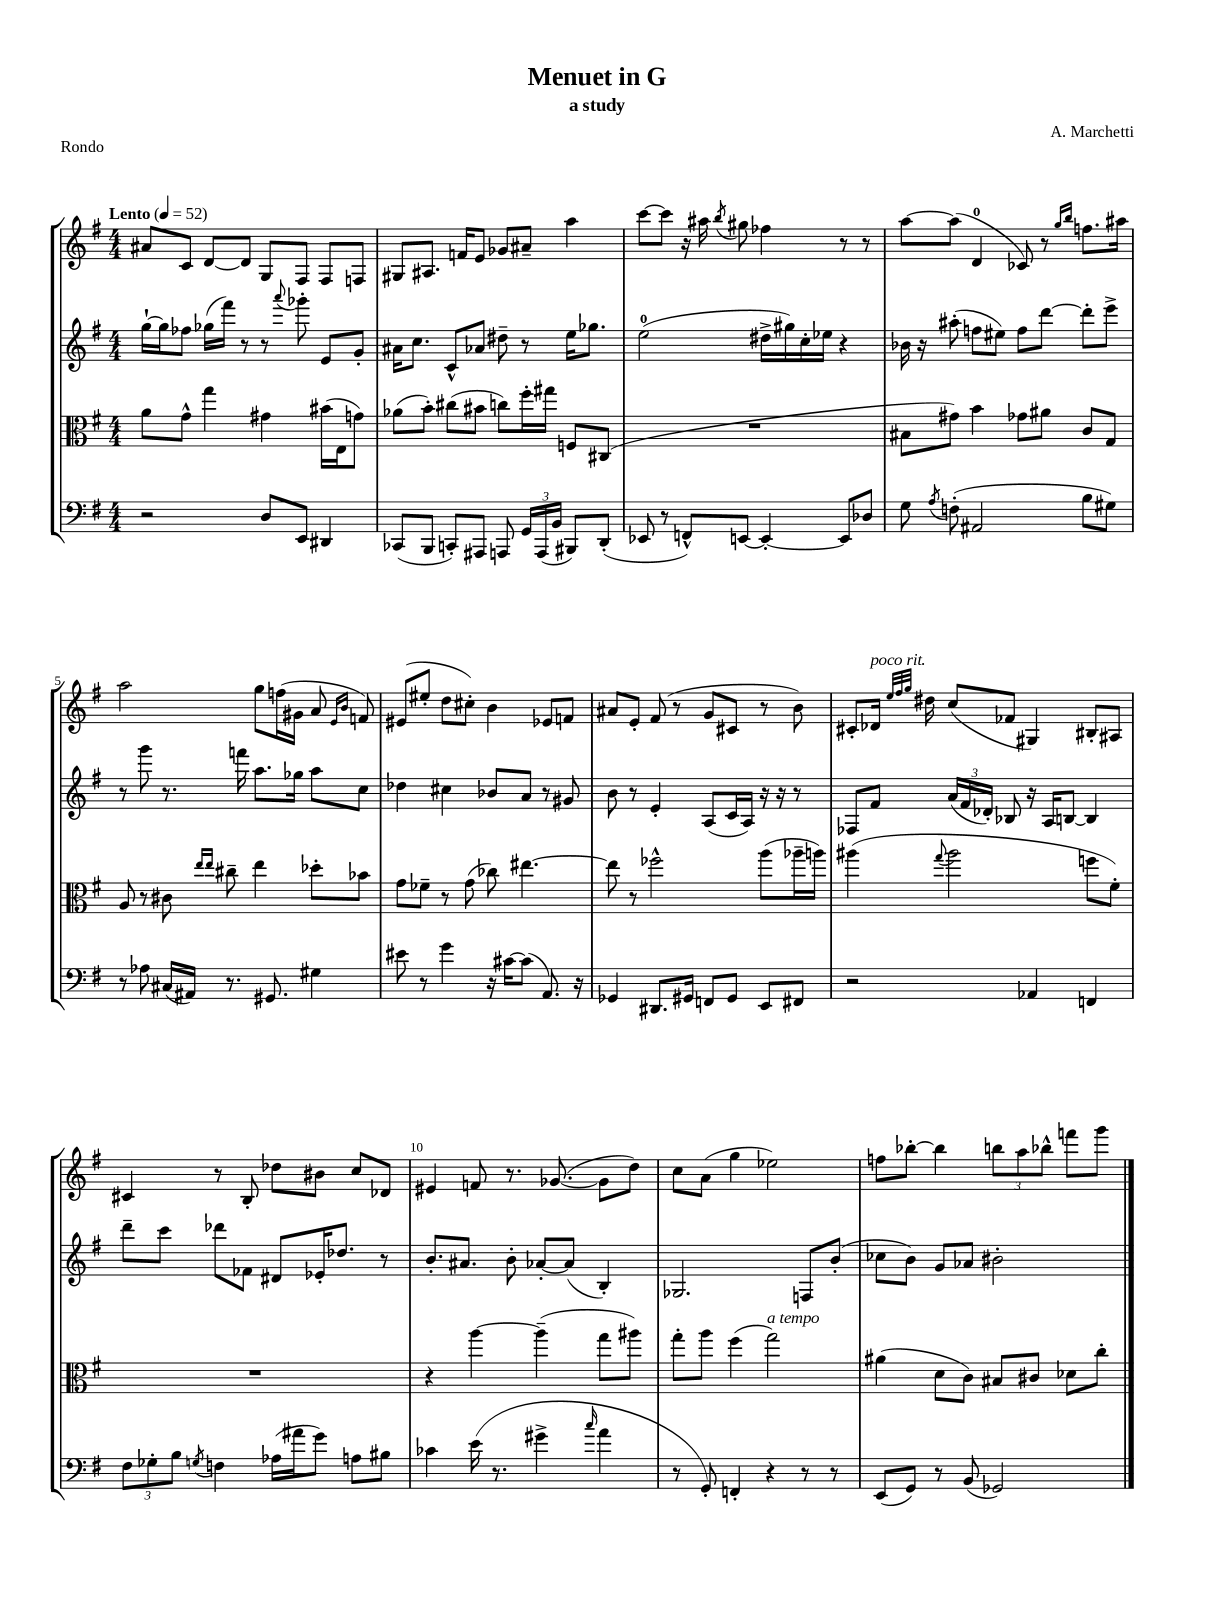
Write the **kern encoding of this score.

**kern	**kern	**kern	**kern
*staff4	*staff3	*staff2	*staff1
*clefF4	*clefC3	*clefG2	*clefG2
*k[f#]	*k[f#]	*k[f#]	*k[f#]
*M4/4	*M4/4	*M4/4	*M4/4
*MM52	*MM52	*MM52	*MM52
2r	8a\L	[16gg`\LL	8a#/L
.	.	16gg\]J	.
.	8g^^\J	8ff-\J	8c/J
.	4gg\	(16gg-\LL	[8d/L
.	.	16fff#\JJ)	.
.	.	8r	8d/]J
8D/L	4g#\	8r	8G/L
.	.	8qqaaa/	.
8EE/J	.	8ggg-'\	8F#/J
4DD#/	(16b#\LL	8e/L	8F#/L
.	16E\J	.	.
.	8g\J)	8g'/J	8F/J
=	=	=	=
(8CC-/L	(8a-\L	16a#\LK	8G#/L
.	.	8.cc\J	.
8BBB/J	8b'\J)	.	8.A#/J
8CC'/L)	(8cc#\L	8c^^/L	.
.	.	.	16f/LK
8AAA#/J	8b#\J	8a-/J	8e/J
8AAA/	8cc\L)	8dd#~\	8g-/L
24GG/LL	16ff#'\L	8r	8a#~/J
(24AAA/	.	.	.
.	16gg#\JJ	.	.
24BB/JJ	.	.	.
8BBB#/L)	8F/L	16ee\LK	4aa\
.	.	8.gg-\J	.
(8DD'/J	(8C#/J	.	.
=	=	=	=
8EE-/	1r	(2ee\	[8ccc\L
8r	.	.	8ccc\]J
8FF^^/L)	.	.	16r
.	.	.	16aa#\
.	.	.	8qbb/
[8EE/J	.	.	8gg#\
4EE'/_	.	16dd#^\LL	4ff-\
.	.	16gg#\)	.
.	.	16cc'\	.
.	.	16ee-\JJ	.
8EE/]L	.	4r	8r
8D-/J	.	.	8r
=	=	=	=
8G\	8B#\L	16b-\	[8aa\L
.	.	16r	.
8qA/	.	.	.
(8F'\	8g#\J)	(8aa#'\	(8aa\]J
2AA#/	4b\	8ff\L	4d/
.	.	8ee#\J)	.
.	8g-\L	8ff\L	8c-/)
.	8a#\J	[8ddd\J	8r
.	.	.	16qqgg/LL
.	.	.	16qqbb/JJ
8B\L	8c/L	8ddd'\]L	8.ff\L
8G#\J)	8G/J	8eee^\J	.
.	.	.	16aa#\Jk
=	=	=	=
8r	8A/	8r	2aa\
8A-\	8r	8ggg\	.
(16C#/LL	8c#\	8.r	.
16AA#/JJ)	.	.	.
.	16qqee/LL	.	.
.	16qqee/JJ	.	.
8.r	8cc#~\	.	.
.	.	16fff\	.
.	4ee\	8.aa\L	8gg\L
8.GG#/	.	.	.
.	.	.	(16ff\L
.	.	16gg-\Jk	16g#\JJ
4G#\	8dd-'\L	8aa\L	8a/
.	.	.	16qqe/LL
.	.	.	16qqb/JJ
.	8b-\J	8cc\J	8f/)
=	=	=	=
8e#\	8g\L	4dd-\	(8e#/L
8r	8f-~\J	.	8ee#'/J
4g\	8r	4cc#\	8dd\L
.	(8g\	.	8cc#'\J)
16r	8cc-\)	8b-/L	4b\
[16c#\LK	.	.	.
(8c#\]J	[4.ee#\	8a/J	.
8.AA/)	.	8r	8e-/L
.	.	8g#/	8f/J
16r	.	.	.
=	=	=	=
4GG-/	8ee#\]	8b\	8a#/L
.	8r	8r	8e'/J
8.DD#/L	2ff-^^\	4e'/	(8f#/
.	.	.	8r
16GG#/Jk	.	.	.
8FF/L	.	(8A/L	8g/L
8GG#/J	.	16c/L	8c#/J
.	.	16A/JJ)	.
8EE/L	(8aa\L	16r	8r
.	.	16r	.
8FF#/J	16aa-~\L	8r	8b\)
.	16aa\JJ)	.	.
=	=	=	=
2r	(4aa#\	8F-/L	8c#'/L
.	.	8f#/J	16d-/Jk
.	.	.	32qqee/LLL
.	.	.	32qqff#/
.	.	.	32qqgg/JJJ
.	.	.	16dd#\
.	8qqgg/	.	.
.	2aa#\	(24a/LL	(8cc/L
.	.	24f#/	.
.	.	24d-'/JJ)	.
.	.	8B-/	8f-/J
4AA-/	.	16r	4G#/)
.	.	16A/LK	.
.	.	[8B/J	.
4FF/	8ff\L	4B/]	8B#'/L
.	8f#'\J)	.	8A#/J
=	=	=	=
12F#\L	1r	8ddd~\L	4c#/
12G-'\	.	.	.
.	.	8ccc\J	.
12B\J	.	.	.
8qG/	.	.	.
4F\	.	8ddd-\L	8r
.	.	8f-\J	8B'/
(16A-\LL	.	8d#/L	8dd-\L
16a#\J	.	.	.
8g\J)	.	16e-'/K	8b#\J
.	.	8.dd-/J	.
8A\L	.	.	8cc/L
8B#\J	.	8r	8d-/J
=	=	=	=
4c-\	4r	8.b'/L	4e#/
.	.	8.a#/J	.
(16e\	[4aa\	.	8f/
8.r	.	.	.
.	.	8b'\	8.r
4g#^\	(4aa~\]	[8a-'/L	.
.	.	.	([8.g-/
.	.	(8a-/]J	.
16qqcc/	.	.	.
4a\	8gg\L	4B'/)	8g-\]L
.	8aa#\J)	.	8dd\J)
=	=	=	=
8r	8gg'\L	2.G-/	8cc\L
8GG'/)	8aa\J	.	(8a\J
4FF'/	(4ff#\	.	4gg\
4r	2gg\)	.	2ee-\)
8r	.	8F/L	.
8r	.	(8b'/J	.
=	=	=	=
(8EE/L	(4a#\	8cc-\L	8ff\L
8GG/J)	.	8b\J)	[8bb-'\J
8r	8d\L	8g/L	4bb-\]
(8BB/	8c\J)	8a-/J	.
2GG-/)	8B#/L	2b#'\	12bb\L
.	.	.	12aa\
.	8c#/J	.	.
.	.	.	12bb-^^\J
.	8d-\L	.	8fff\L
.	8cc'\J	.	8ggg\J
==	==	==	==
*-	*-	*-	*-
